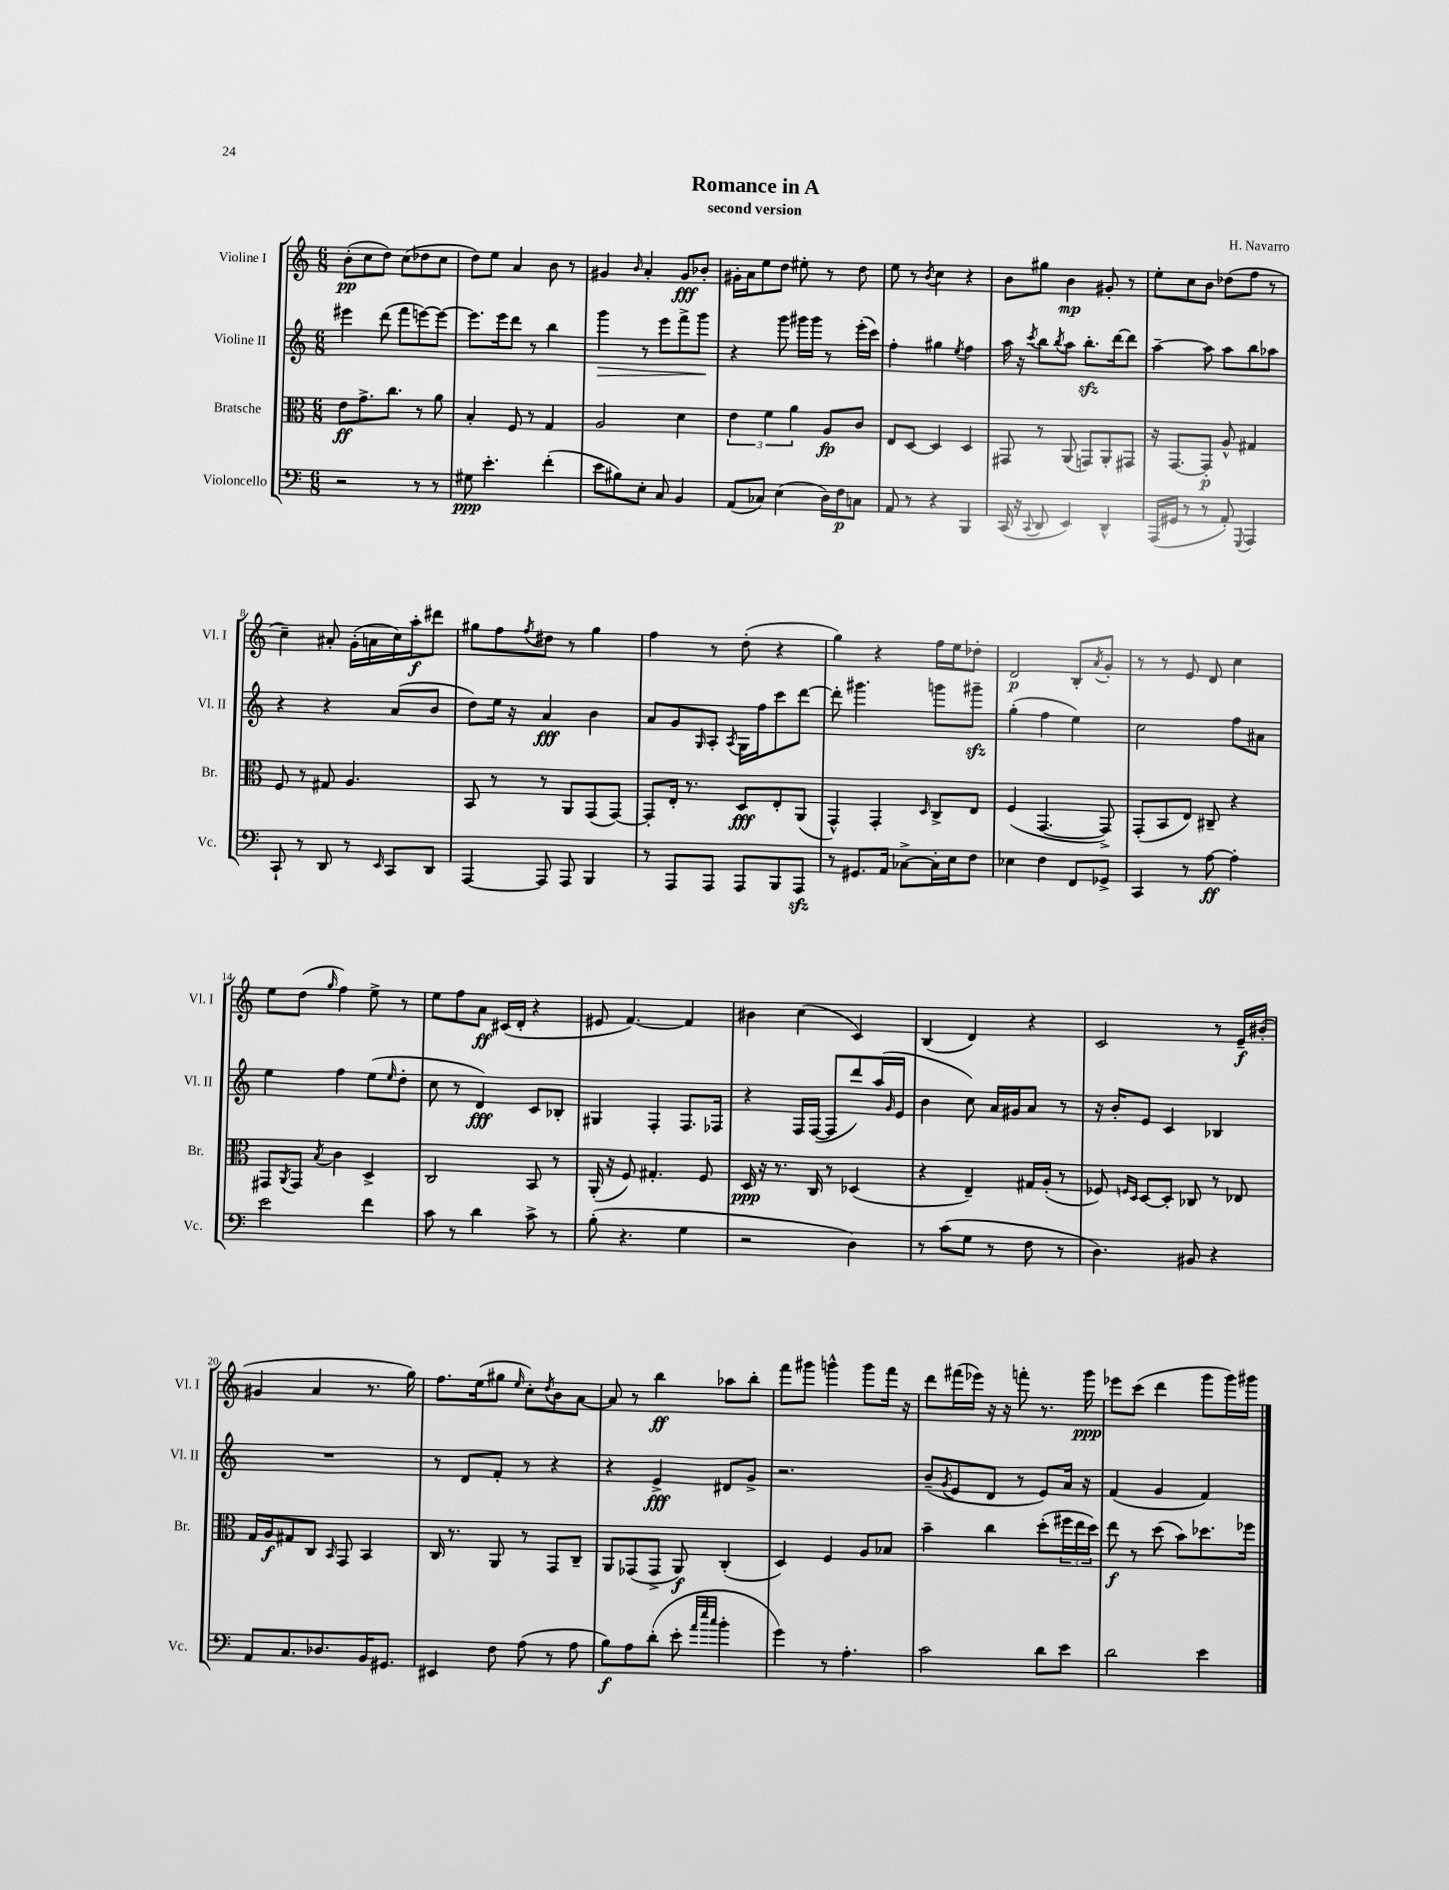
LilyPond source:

\header { title = "Romance in A" composer = "H. Navarro" subtitle = "second version" }
<<
\new StaffGroup <<
\new Staff = "s0" \with { instrumentName = "Violine I" shortInstrumentName = "Vl. I" } {
    \clef treble \key c \major \numericTimeSignature \time 6/8
    b'8-.\pp( c''8 d''8) c''8( des''8 c''8 |
    d''8) e''8 a'4 b'8 r8 |
    gis'4 \grace { b'16 } a'4-. gis'8\fff bes'8-. |
    gis'16-. a'16 e''8 d''8 eis''8-. r8 d''8 |
    e''8 r8 \acciaccatura { b'8 } c''4 r4 |
    b'8 gis''8 b'4\mp gis'8-. r8 |
    e''8-. c''8 b'8 des''8( f''8 r8 |
    c''4--) ais'8-. g'16-.( a'16 c''16) a''16-.\f dis'''8 |
    gis''8 f''8 \acciaccatura { f''8 } dis''8 r8 gis''4 |
    f''4 r8 d''8-.( r4 |
    g''4) r4 f''16 e''16 des''8-. |
    d'2\p b8-. \acciaccatura { a'8 } g'8-. |
    r8 r8 e'8 d'8 c''4 |
    e''8 d''8( \grace { g''16 } f''4) e''8-> r8 |
    e''8 f''8 a'8\ff cis'16( d'16-. r4 |
    eis'8 f'4.~) f'4 |
    bis'4 c''4( c'4) |
    b4( d'4) r4 |
    c'2 r8 e'16--\f bis'16-.( |
    gis'4 a'4 r8. g''16) |
    f''8. e''16( gis''8 \grace { e''16 } c''8-.) \acciaccatura { d''8 } b'8 a'8~ |
    a'8 r8 b''4\ff aes''8 b''8-. |
    f'''8 gis'''8 g'''4-^ g'''8 f'''16 r16 |
    d'''8 fis'''16( ees'''16) r16 r16 f'''8-. r8. g'''16\ppp |
    ees'''8 c'''8( d'''4 g'''8 g'''16) gis'''16 \bar "|." |
}
\new Staff = "s1" \with { instrumentName = "Violine II" shortInstrumentName = "Vl. II" } {
    \clef treble \key c \major \numericTimeSignature \time 6/8
    eis'''4 d'''8( f'''8 e'''8~) e'''8~ |
    e'''8. e'''16 d'''8 r8 b''4 |
    g'''4\> r8 e'''8 f'''8-> g'''8\! |
    r4 g'''8 gis'''16 gis'''16 r8 e'''16-.( c'''16) |
    f''4-. gis''4 \acciaccatura { e''8 } f''4 |
    a''16 r16 \acciaccatura { c'''8 } b''8 \acciaccatura { b''8 } a''8 b''8.-.\sfz d'''16~ d'''8 |
    a''4~-- a''8 a''8 b''8 aes''8 |
    r4 r4 a'8( b'8 |
    d''8) e''16 r16 a'4\fff b'4 |
    a'8 g'8 \grace { g16 } a8-. \acciaccatura { a8 } g16 f''16 c'''8 d'''8~ |
    d'''8-. gis'''4. g'''8 gis'''8--\sfz |
    g''4-.( f''4 e''4) |
    c''2 f''8 ais'8 |
    e''4 f''4 e''8( \grace { e''16 } d''8-. |
    c''8 r8 d'4\fff) c'8 bes8-. |
    gis4 f4-. f8. fes16 |
    r4 f16 f16~( f8 d'''8) a''16( \grace { g'16 } e'16 |
    b'4 c''8) a'16 gis'16 a'8 r8 |
    r16 b'16-. e'8 c'4 bes4 |
    R2. |
    r8 d'8 f'8-. r8 r4 |
    r4 e'4->\fff dis'8 g'8-> |
    r2. |
    b'8--( \acciaccatura { g'8 } e'8 d'8 r8 e'8) a'16 r16 |
    f'4( g'4 f'4) \bar "|." |
}
\new Staff = "s2" \with { instrumentName = "Bratsche" shortInstrumentName = "Br." } {
    \clef alto \key c \major \numericTimeSignature \time 6/8
    e'8\ff g'8.-> c''8. r8 a'8 |
    b4-. f8 r8 g4 |
    a2 d'4 |
    \tuplet 3/2 { e'4 f'4 a'4 } a8\fp c'8 |
    e8 d8~ d4 d4 |
    gis,8 r8 a,8( g,8) a,8-. gis,8 |
    r16 g,8.~ g,8-.\p a8-^ gis4 |
    f8 r8 gis8 a4. |
    b,8 r8 r8 a,8 g,8( g,8~) |
    g,8-. e16-. r8. d8\fff e8-. a,8( |
    g,4-^) g,4-. \grace { d16 } c8-> e8 |
    f4( g,4.~ g,8->) |
    g,8-.( b,8 e8) cis8-- r4 |
    gis,8 \acciaccatura { a,8 } gis,8 \acciaccatura { b8 } c'4 d4-> |
    c2 b,8 r8 |
    a,16-.( r16 f8) gis4.-. f8 |
    d16\ppp r16 r8. c16 r8 des4( |
    r4 e4--) gis16 a16-.( r8 |
    fes8) \grace { f16 d16 } d8~ d8-. ces8 r8 ees8 |
    g16 a16\f gis8 c8 \grace { b,16 } g,8 b,4 |
    c16 r8. a,8 r8 g,8 c8-- |
    a,8 ges,8( ges,8-> a,8\f) c4-.( |
    d4) f4 a8 bes8 |
    b'4-- c''4 d''8-.( \tuplet 3/2 { fis''16 e''16 d''16) } |
    e''8\f r8 d''8( b'8) des''8. fes''16 \bar "|." |
}
\new Staff = "s3" \with { instrumentName = "Violoncello" shortInstrumentName = "Vc." } {
    \clef bass \key c \major \numericTimeSignature \time 6/8
    r2 r8 r8 |
    gis8\ppp e'4.-. f'4-.( |
    e'8 bis8) e8-. c8 b,4 |
    a,8( ces8) e4( d16) f16\p c8 |
    a,8 r8 r4 b,,4 |
    c,16( r16 \appoggiatura { c,8 } d,8 e,4) d,4-^ |
    a,,16( gis,16 r8 r8 a,8-.) \appoggiatura { g,,8 } a,,4 |
    c,8-! r8 d,8 r8 \grace { e,16 } c,8 d,8 |
    a,,4~ a,,8 a,,8 b,,4 |
    r8 a,,8 a,,8 a,,8 b,,8 a,,8\sfz |
    r8 gis,8. a,16 ces8~-> ces16-. e16 f8 |
    ees4 f4 f,8 ges,8-> |
    c,4 r8 a8~\ff a4-. |
    e'2 f'4 |
    c'8 r8 d'4 c'8-> r8 |
    b8-.( r4. g4 |
    r2 d4) |
    r8 c'8( g8 r8 f8 r8 |
    d4.) bis,8 r4 |
    a,8 c8. des8. b,16 gis,8. |
    eis,4 f8 a8( r8 a8 |
    b8\f) a8 d'8-.( e'8-. \grace { a'32 e''32 c''32 } b'4-. |
    g'4) r8 a4.-. |
    c'2 d'8 e'8 |
    d'2 e'4 \bar "|." |
}
>>
>>
